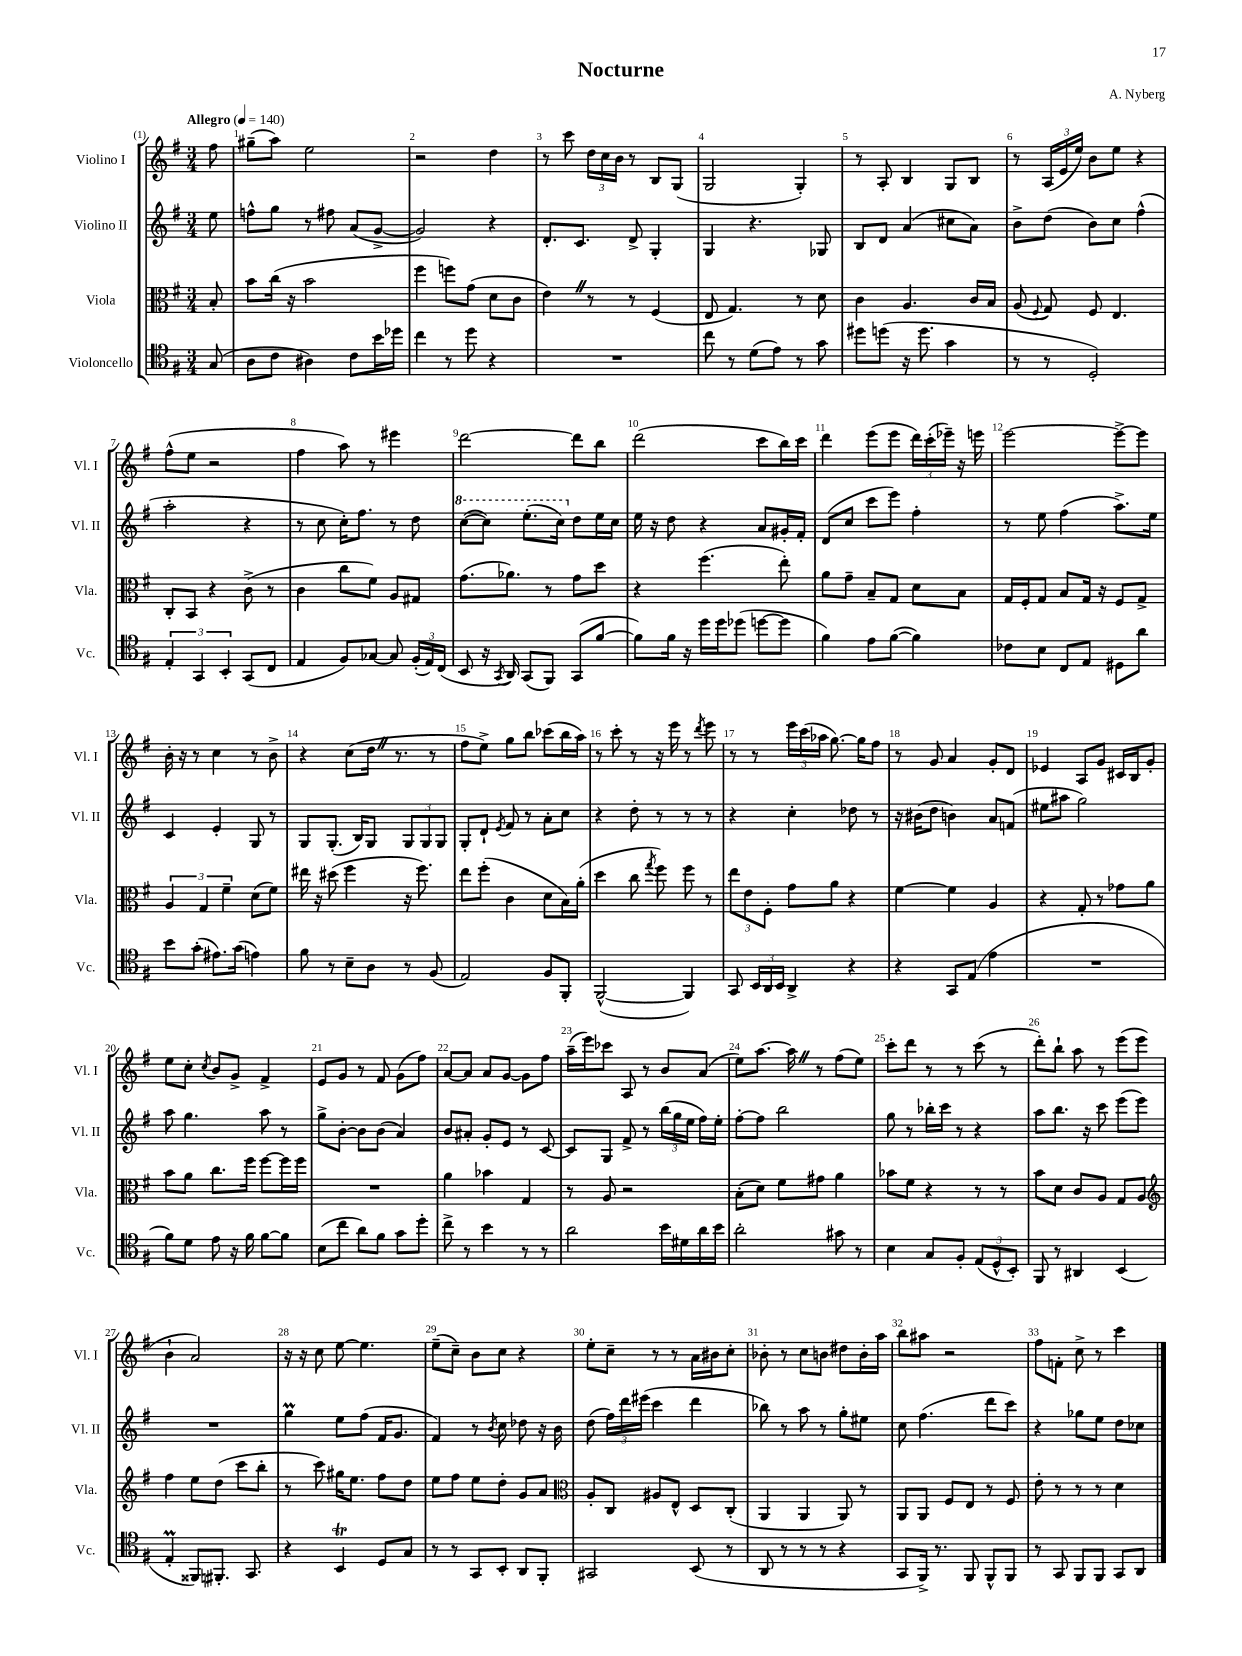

**kern	**kern	**kern	**kern
*part4	*part3	*part2	*part1
*staff4	*staff3	*staff2	*staff1
*I"Violoncello	*I"Viola	*I"Violino II	*I"Violino I
*I'Vc.	*I'Vla.	*I'Vl. II	*I'Vl. I
*clefC4	*clefC3	*clefG2	*clefG2
*k[f#]	*k[f#]	*k[f#]	*k[f#]
*M3/4	*M3/4	*M3/4	*M3/4
*MM140	*MM140	*MM140	*MM140
=	=	=	=
!	!	!	!LO:TX:a:B:t=Allegro
(8G/	8B'/	8ee\	8ff#\
=1	=1	=1	=1
8A\L	8b\L	8ffn^^\L	(8gg#X~\L
8c\J	(16cc\Jk	8gg\J	8aa\J)
.	16r	.	.
4A#X\)	2b\	8r	2ee\
.	.	8ff#X\	.
8c\L	.	(8a/L	.
16b\L	.	[8g^/J	.
16dd-X\JJ	.	.	.
=2	=2	=2	=2
4cc\	4ff#\	2g/])	2r
8r	8ffn\L)	.	.
8dd\	(8g\J	.	.
4r	8d\L	4r	4dd\
.	8c\J	.	.
=3	=3	=3	=3
2.r	4eZ\)	8.d'/L	8r
.	.	.	8ccc\
.	.	8.c/J	.
.	8r	.	24dd\LL
.	.	.	24cc\
.	.	.	24b\JJ
.	8r	8d^/	8r
.	(4F#/	4G'/	8B/L
.	.	.	(8G/J
=4	=4	=4	=4
8cc\	8E/	4G/	2G/
8r	4.G/)	.	.
(8d\L	.	4.r	.
8e\J)	.	.	.
8r	8r	.	4G'/)
8g\	8d\	8G-X/	.
=5	=5	=5	=5
8dd#X\L	4c\	8B/L	8r
(8ddn\J	.	8d/J	8A'/
16r	4.A/	(4a/	4B/
8.dd\	.	.	.
4g\	.	8cc#X\L	8G/L
.	16c/LL	8a\J)	8B/J
.	16B/JJ	.	.
=6	=6	=6	=6
8r	(8A/	8b^\L	8r
.	8qqF#/	.	.
8r	8G/)	(8dd\J	(24A/LL
.	.	.	24e/
.	.	.	24ee/JJ)
2D'/)	8F#/	8b\L)	8b\L
.	4.E/	8cc\J	8ee\J
.	.	(4ff#^^\	4r
!!LO:LB:g=z
=7	=7	=7	=7
6E'/	8C'/L	2aa'\	(8ff#^^\L
.	8BB/J	.	8ee\J
6GG/	.	.	.
.	4r	.	2r
6BB'/	.	.	.
(8GG/L	(8c^\	4r	.
8C/J	8r	.	.
=8	=8	=8	=8
4E/	4c\	8r	4ff#\
.	.	8cc\	.
8F#/L)	8cc\L	16cc'\KL)	8aa\)
.	.	8.ff#\J	.
[8G-X/J	8f#\J)	.	8r
8G-/]	8A/L	8r	4eee#X\
(24F#'/LL	8G#X/J	8dd\	.
24E/)	.	.	.
(24C/JJ	.	.	.
=9	=9	=9	=9
*	*	*8va	*
8BB/	(8.g\L	([8ccc\L	[2ddd\
16r	.	8ccc\J])	.
8qGG/	.	.	.
16AA/)	8.a-X\J)	.	.
(8GG/L	.	(8.eee'\L	.
8FF#/J)	8r	.	.
.	.	16ccc\Jk)	.
*	*	*X8va	*
(8GG/L	8g\L	8dd\L	8ddd\L]
[8f#/J	8dd\J	16ee\L	8bb\J
.	.	16cc\JJ	.
=10	=10	=10	=10
8f#\L])	4r	16ee\	(2ddd\
.	.	16r	.
16f#\Jk	.	8dd\	.
16r	.	.	.
16dd\LL	(4.ff#\	4r	.
16dd\J	.	.	.
(8dd-X\J	.	.	.
[8ddn\L	.	8a/L	8ccc\L
8dd\J]	8ee'\)	16g#X'/L	16bb\L)
.	.	16f#'/JJ	16ccc\JJ
=11	=11	=11	=11
4f#\)	8a\L	(8d/L	4ddd\
.	8g~\J	8cc/J	.
8e\L	8B~/L	8ccc\L	(8eee\L
([8f#\J	8G/J	8eee\J)	8eee\J
4f#\])	8d\L	4ff#'\	24ddd\LL)
.	.	.	(24ccc'\
.	.	.	24eee-X~\JJ)
.	8B\J	.	16r
.	.	.	16eeen\
=12	=12	=12	=12
8c-X\L	16G/LL	8r	[2eee\
.	16F#'/J	.	.
8B\J	8G/J	8ee\	.
8C/L	8B/L	(4ff#\	.
8E/J	16G/Jk	.	.
.	16r	.	.
8D#X\L	8F#/L	8.aa^\L)	8eee^\L_
8a\J	8G^/J	.	8eee\J]
.	.	16ee\Jk	.
!!LO:LB:g=z
=13	=13	=13	=13
8b\L	6A/	4c/	16b'\
.	.	.	16r
(8g'\J	.	.	8r
.	6G/	.	.
8.e#X\L)	.	4e'/	4cc\
.	6f#~\	.	.
(16g\Jk	.	.	.
4en\)	(8d\L	8G/	8r
.	8f#\J)	8r	8b^\
=14	=14	=14	=14
8f#\	16ee#X\	8G/L	4r
.	16r	.	.
8r	(8dd#X\	(8.G'/J	.
8B~\L	4ff#\	.	(8cc\L
.	.	16B/KL)	.
8A\J	.	8G/J	16ddZ\Jk
.	.	.	8.r
8r	16r	12G/L	.
.	8.ff#\)	.	.
.	.	12G/	.
(8F#/	.	.	8r
.	.	12G/J	.
=15	=15	=15	=15
2E/)	8ee\L	8G'/L	8ff#\L
.	(8ff#'\J	8d`/J	8ee^\J)
.	.	8qe/	.
.	4c\	8f#/	8gg\L
.	.	8r	8bb\J
8F#/L	8d\L	8a'\L	(8ccc-X\L
8FF#'/J	16B\L)	8cc\J	16bb\L
.	(16a'\JJ	.	16aa\JJ)
=16	=16	=16	=16
([2FF#^^/	4dd\	4r	8r
.	.	.	8ccc'\
.	8cc\	8dd'\	8r
.	8qgg/	.	.
.	8ff#\)	8r	16r
.	.	.	16eee\
4FF#/])	8ff#\	8r	8r
.	.	.	8qddd/
.	8r	8r	8eee\
=17	=17	=17	=17
8GG/	12ee\L	4r	8r
.	12e\	.	.
24BB/LL	.	.	8r
24AA/	12F#'\J	.	.
24BB/JJ	.	.	.
4AA^/	8g\L	4cc'\	24eee\LL
.	.	.	(24ccc\
.	.	.	24aa-X\JJ
.	8a\J	.	[8.gg\)
4r	4r	8dd-X\	.
.	.	.	16gg\KL]
.	.	8r	8ff#\J
=18	=18	=18	=18
4r	[4f#\	16r	8r
.	.	(16b#X\KL	.
.	.	8dd\J	8g/
8GG/L	4f#\]	4bn\)	4a/
(8E/J	.	.	.
4e\	4A/	8a/L	8g'/L
.	.	(8fn/J	8d/J
=19	=19	=19	=19
2.r	4r	8ee#X\L	4e-X/
.	.	8aa#X\J	.
.	8G'/	2gg\)	8A/L
.	8r	.	8g/J
.	8g-X\L	.	16c#X/LL
.	.	.	16B/J
.	8a\J	.	8g'/J
!!LO:LB:g=z
=20	=20	=20	=20
8f#\L)	8b\L	8aa\	8ee\L
8d\J	8a\J	4.gg\	8cc'\J
.	.	.	8qcc/
8e\	8.cc\L	.	8b/L
16r	.	.	8g^/J
16f#\	16ff#\Jk	.	.
[8f#\L	[8ff#\L	8aa\	4f#^/
8f#\J]	16ff#\L]	8r	.
.	16ff#\JJ	.	.
=21	=21	=21	=21
(8B\L	2.r	8gg^\L	8e/L
8cc\J	.	[8b'\J	8g/J
8a\L)	.	8b\L]	8r
8f#\J	.	(8b\J	8f#/
8g\L	.	4a/)	(8g\L
8dd'\J	.	.	8ff#\J)
=22	=22	=22	=22
8cc^\	4a\	8b/L	[8a/L
8r	.	8a#X'/J	8a/J]
4b\	4b-X\	8g'/L	8a/L
.	.	8e/J	[8g/J
8r	4G/	8r	8g\L]
8r	.	[8c/	8ff#\J
=23	=23	=23	=23
2a\	8r	8c/L]	(16aa~\LL
.	.	.	16eee\J)
.	8A/	8G/J	8ccc-X\J
.	2r	8f#^/	8A/
.	.	8r	8r
16b\LL	.	(24bb\LL	8b/L
.	.	24gg\	.
16d#X\	.	.	.
.	.	24ee\JJ	.
16a\	.	16ff#\LL)	(8a/J
16b\JJ	.	16ee'\JJ	.
=24	=24	=24	=24
2a'\	(8B'\L	[8ff#'\L	8ee\L)
.	8d\J)	8ff#\J]	[8.aa\J
.	8f#\L	2bb\	.
.	.	.	16aaZ\]
.	8g#X\J	.	8r
8g#X\	4a\	.	(8ff#\L
8r	.	.	8ee\J)
=25	=25	=25	=25
4B\	8b-X\L	8gg\	8ccc'\L
.	8f#\J	8r	8ddd\J
8G/L	4r	16bb-X'\LL	8r
.	.	16ccc\JJ	.
8F#'/J	.	8r	8r
(12E/L	8r	4r	(8ccc\
12D^^/	.	.	.
.	8r	.	8r
12BB'/J)	.	.	.
=26	=26	=26	=26
8FF#/	8b\L	8aa\L	8ddd'\L)
8r	8d\J	8.bb\J	8bb`\J
4AA#X/	8c/L	.	8aa\
.	.	16r	.
.	8A/J	8ccc\	8r
(4BB/	8G/L	(8eee\L	(8eee\L
.	8A/J	8eee\J)	8eee\J
!!LO:LB:g=z
=27	=27	=27	=27
*	*clefG2	*	*
4EM'/	4ff#\	2.r	4b`\
8FF##X/L)	8ee\L	.	2a/)
8.FF#X'/J	(8dd\J	.	.
.	8ccc\L	.	.
8.GG/	.	.	.
.	8bb'\J	.	.
=28	=28	=28	=28
4r	8r	4ggM\	16r
.	.	.	16r
.	8ccc\)	.	8cc\
4BBt/	16gg#X\KL	8ee\L	[8ee\
.	8.ee\J	.	.
.	.	(8ff#\J	4.ee\]
8D/L	8ff#\L	16f#/KL	.
.	.	8.g/J	.
8G/J	8dd\J	.	.
=29	=29	=29	=29
8r	8ee\L	4f#/)	(8ee~\L
8r	8ff#\J	.	8cc~\J)
8GG/L	8ee\L	8r	8b\L
.	.	8qb/	.
8BB'/J	8dd'\J	8cc\	8cc\J
8AA/L	8g/L	8dd-X\	4r
8FF#'/J	8a/J	16r	.
.	.	16b\	.
=30	=30	=30	=30
*	*clefC3	*	*
2GG#X/	8A'/L	(8dd\	8ee'\L
.	8C/J	24ff#\LL)	8cc~\J
.	.	24ddd\	.
.	.	(24eee#X\JJ	.
.	8A#X/L	4ccc\	8r
.	8E^^/J	.	8r
(8BB/	8D/L	4ddd\	16a\LL
.	.	.	16b#X\J
8r	(8C'/J	.	8cc'\J
=31	=31	=31	=31
8AA/	4AA/	8bb-X\)	8b-X'\
8r	.	8r	8r
8r	4AA/	8aa\	8cc\L
8r	.	8r	8bn\J
4r	8AA/)	8gg'\L	8dd#X\L
.	8r	8ee#X\J	16b'\L
.	.	.	16aa\JJ
=32	=32	=32	=32
8GG/L	8AA/L	8cc\	8bb\L
16FF#^/Jk)	8AA/J	(4.ff#\	8aa#X\J
8.r	.	.	.
.	8F#/L	.	2r
8FF#/	8E/J	.	.
8FF#^^/L	8r	8ddd\L	.
8FF#/J	8F#/	8ccc\J)	.
=33	=33	=33	=33
8r	8e'\	4r	8ff#\L
8GG/	8r	.	8fn'\J
8FF#/L	8r	8gg-X\L	8cc^\
8FF#/J	8r	8ee\J	8r
8GG/L	4d\	8dd\L	4ccc\
8AA/J	.	8cc-X\J	.
==	==	==	==
*-	*-	*-	*-
